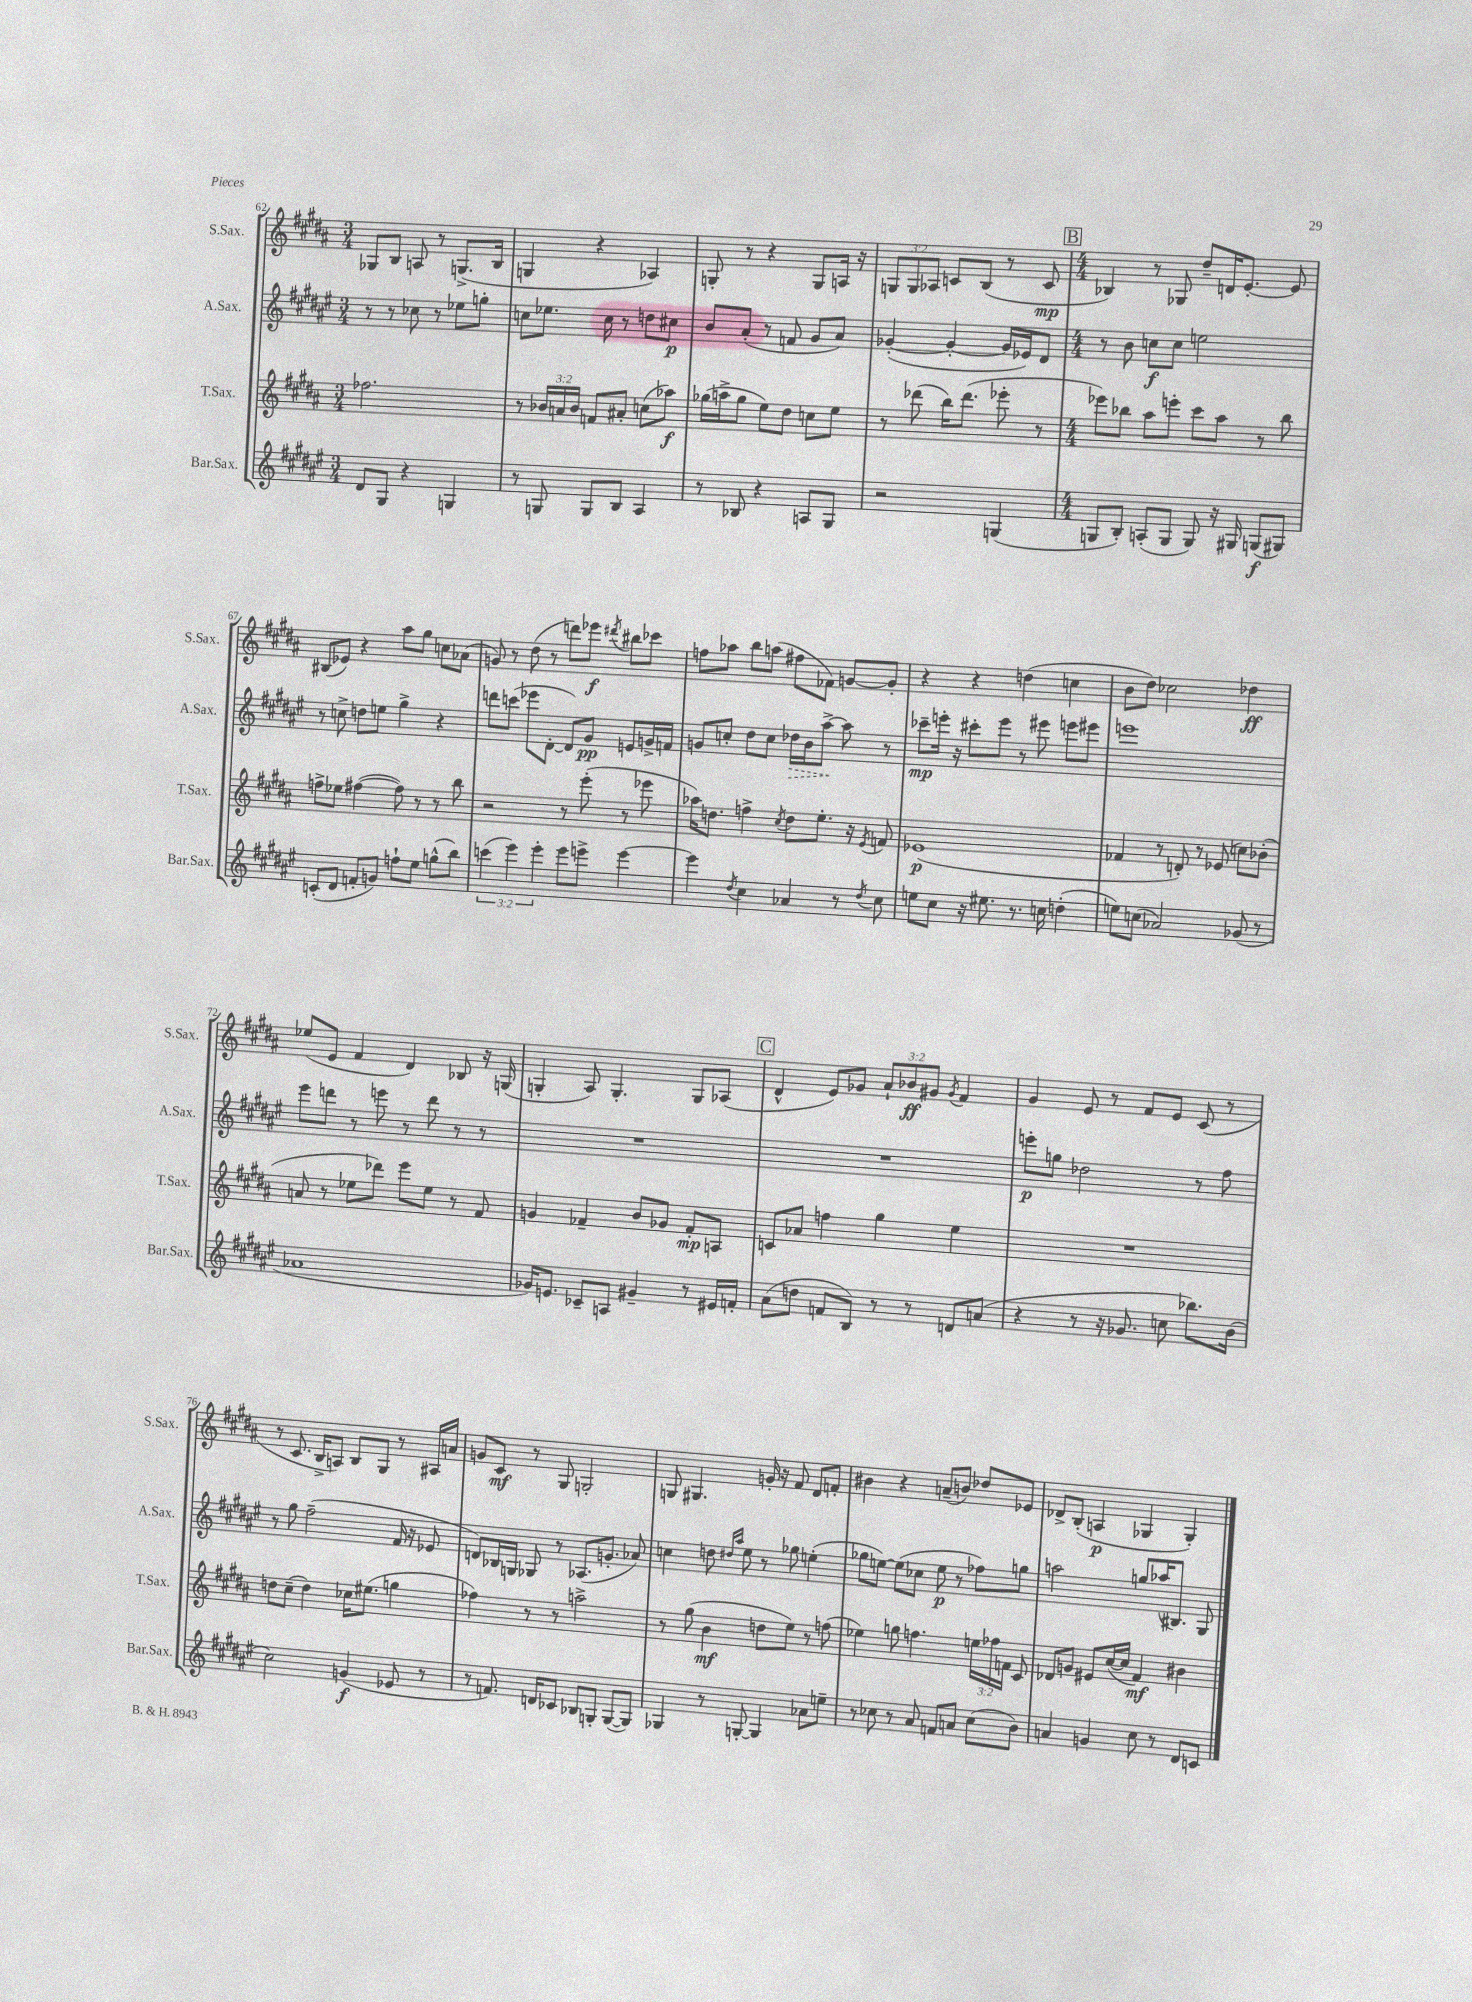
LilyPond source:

<<
\new StaffGroup <<
\new Staff = "s0" \with { instrumentName = "S.Sax." shortInstrumentName = "S.Sax." } {
    \clef treble \key b \major \numericTimeSignature \time 3/4 \override Staff.TupletNumber.text = #tuplet-number::calc-fraction-text
    \autoBeamOff ges8[ b8] a8 r8 g8.[->( b16] |
    g4 r4 aes4) |
    g8-. r8 r4 g8[ a16] r16 |
    \tuplet 3/2 { g8[ g8 aes8] } c'8[ b8]( r8 c'8\mp |
    \mark \markup { \box "B" } \numericTimeSignature \time 4/4 bes4) r8 ges8 dis''8[-- d'16 e'8.]~-. e'8 |
    bis8[( ees'8]) r4 ais''8[ gis''8] c''8[ aes'8]( |
    g'8) r8 dis''8( r8 d'''8[) ees'''8]\f \acciaccatura { dis'''8 } bis''8[ ces'''8] |
    f''8[ aes''8] b''8[ a''8]( fis''8[ fes'8]) g'8[~ g'8]-. |
    r4 r4 d''4( c''4 |
    b'8[ dis''8]) ces''2 des''4\ff |
    ees''8[( e'8] fis'4 dis'4) bes8 r16 g16( |
    g4-. ais8) g4.-. g8[ aes8]( |
    \mark \markup { \box "C" } dis'4-^ e'8[) ges'8] \tuplet 3/2 { ais'8[-! bes'8\ff gis'8] } \acciaccatura { gis'8 } fis'4 |
    gis'4 e'8 r8 fis'8[ e'8] cis'8( r8 |
    r8 cis'8. b16[-> a8]) b8[ gis8] r8 ais16[ a'16] |
    g'8[ cis'8]\mf r8 gis8 g2-. |
    g8 gis4. g'16-. r16 fis'8 dis'8[ f'8]-. |
    bis'4 r4 a'8[--( b'8]) des''8[ ees'8] |
    des'8[-> b8]-.( a4\p ges4 ges4-.) \bar "|." |
}
\new Staff = "s1" \with { instrumentName = "A.Sax." shortInstrumentName = "A.Sax." } {
    \clef treble \key fis \major \numericTimeSignature \time 3/4
    \autoBeamOff r8 r8 ces''8 r8 ees''8[ g''8]-. |
    c''8[ ees''8.] c''16 r8 d''8[ cis''8]\p |
    b'8[ ais'8]-.( r8 f'8 gis'8[ ais'8]) |
    ges'4~-.( ges'4~-. ges'16[ ees'16) dis'8] |
    \mark \markup { \box "B" } \numericTimeSignature \time 4/4 r8 b'8 c''8[\f c''8] e''2 |
    r8 c''8-> d''8[ e''8] gis''4-> r4 |
    d'''8[ c'''8]( ees'''8[ dis'8]~-. dis'8[) gis'8]\pp e'8[ g'16-> f'16] |
    g'8[ c''8]-. dis''8[ c''8] \once \override Hairpin.style = #'dashed-line des''16[\> b'16 ais''8]~->\! ais''8 r8 |
    ces'''8[--\mp e'''16]-. r16 cis'''8[-. e'''8] r8 eis'''8 e'''8[ eis'''8] |
    e'''1 |
    eis'''8[ d'''8] r8 e'''8 r8 d'''8 r8 r8 |
    R1 |
    \mark \markup { \box "C" } R1 |
    e'''8[-.\p g''8] des''2 r8 fis''8 |
    r8 gis''8 fis''2--( fis'16 r16 ees'8 |
    d'8[) bes16 g16] ges8 r8 aes8.[( g'8.]-. aes'8) |
    c''4 d''8 \grace { dis''16[ ais''16] } eis''8 r8 ges''8 e''4-.( |
    ges''8[ e''8]~) e''8[( ces''8] e''8\p r8 fes''8[) g''8] |
    a''2 g''8[ aes''16( bis8.]) gis8 \bar "|." |
}
\new Staff = "s2" \with { instrumentName = "T.Sax." shortInstrumentName = "T.Sax." } {
    \clef treble \key b \major \numericTimeSignature \time 3/4 \override Staff.TupletNumber.text = #tuplet-number::calc-fraction-text
    \autoBeamOff fes''2. |
    r8 \tuplet 3/2 { bes'16[ a'16 bes'16] } f'8[ ais'8]-. c''8[( aes''8]\f) |
    ges''16[( a''16-> ges''8] e''8[) dis''8] c''8[ e''8] |
    r8 des'''8( b''16[) des'''8.]( ees'''8-. r8 |
    \mark \markup { \box "B" } \numericTimeSignature \time 4/4 ees'''8[) bes''8] ais''8[ e'''8]-. cis'''8[ ais''8] r8 bes''8 |
    f''8[-> ees''8] fis''4~( fis''8) r8 r8 b''8 |
    r2 r8 e'''8-.( r8 ees'''8 |
    aes''16[) d''8.] f''4-> \acciaccatura { cis''8 } d''8[ e''8.]-. r16 \acciaccatura { e'8 } f'8 |
    ees'1\p( |
    fes'4 r8 d'8-.) r8 ees'8( c''8[) bes'8]-.( |
    a'8 r8 ees''8[ des'''8]) e'''8[ ees''8] r8 fis'8 |
    g'4 fes'4-- b'8[ ges'8] fes'8[-.\mp a8] |
    \mark \markup { \box "C" } c'8[ aes'8] f''4 gis''4 e''4 |
    R1 |
    d''8[ cis''8]--( d''4) ces''16[ eis''8.]( g''4 |
    fes''4) r8 r8 a''2-> |
    r8 gis''8( b'4\mf d''8[ e''8]) r8 f''8( |
    ees''4) g''8 f''4. \tuplet 3/2 { e''16[ fes''16 f'16] } cis'8 |
    des'8[ g'8] eis'8[ cis''16~( cis''16] fis'4\mf) bis'4 \bar "|." |
}
\new Staff = "s3" \with { instrumentName = "Bar.Sax." shortInstrumentName = "Bar.Sax." } {
    \clef treble \key fis \major \numericTimeSignature \time 3/4 \override Staff.TupletNumber.text = #tuplet-number::calc-fraction-text
    \autoBeamOff dis'8[ gis8] r4 g4 |
    r8 g8 g8[ b8] ais4 |
    r8 bes8 r4 a8[ gis8] |
    r2 g4( |
    \mark \markup { \box "B" } \numericTimeSignature \time 4/4 g8[ b8]-.) a8[-.( g8] g8) r16 gis16 g8[\f( gis8]) |
    c'8[-.( dis'8] f'8[-. g'8]) f''8[-! eis''8] g''8[-^( b''8]) |
    \tuplet 3/2 { c'''4( eis'''4) eis'''4-. } eis'''8[ e'''8]-> e'''4~ |
    e'''4 \acciaccatura { dis''8 } cis''4 aes'4 r8 \acciaccatura { dis''8 } cis''8 |
    e''8[ cis''8] r16 eis''8. r8. c''16 d''4-.( |
    e''8[) c''8]( aes'2) ges'8( r8 |
    aes'1 |
    ges'16[) e'8.] ces'8[-- a8] gis'4-- r8 eis'16[ f'16]-. |
    \mark \markup { \box "C" } ais'8[( d''8] f'8[ b8]) r8 r8 d'8[ a'8]( |
    r4 r8 r16 ges'8. c''8 bes''8.[) b'16]( |
    cis''2) g'4\f( ees'8 r8 |
    r8 f'8.) d'16[ ces'8] bes8[ g8]-. g8[~( g8]) |
    ges4 r8 g8~-. g4 aes'8[ e''8]-- |
    r8 ces''8 r8 ais'8 f'8[ a'8] ces''8[( b'8]) |
    a'4 g'4 cis''8 r8 dis'8[ c'8] \bar "|." |
}
>>
>>
\layout { \context { \Score currentBarNumber = #62 } }
